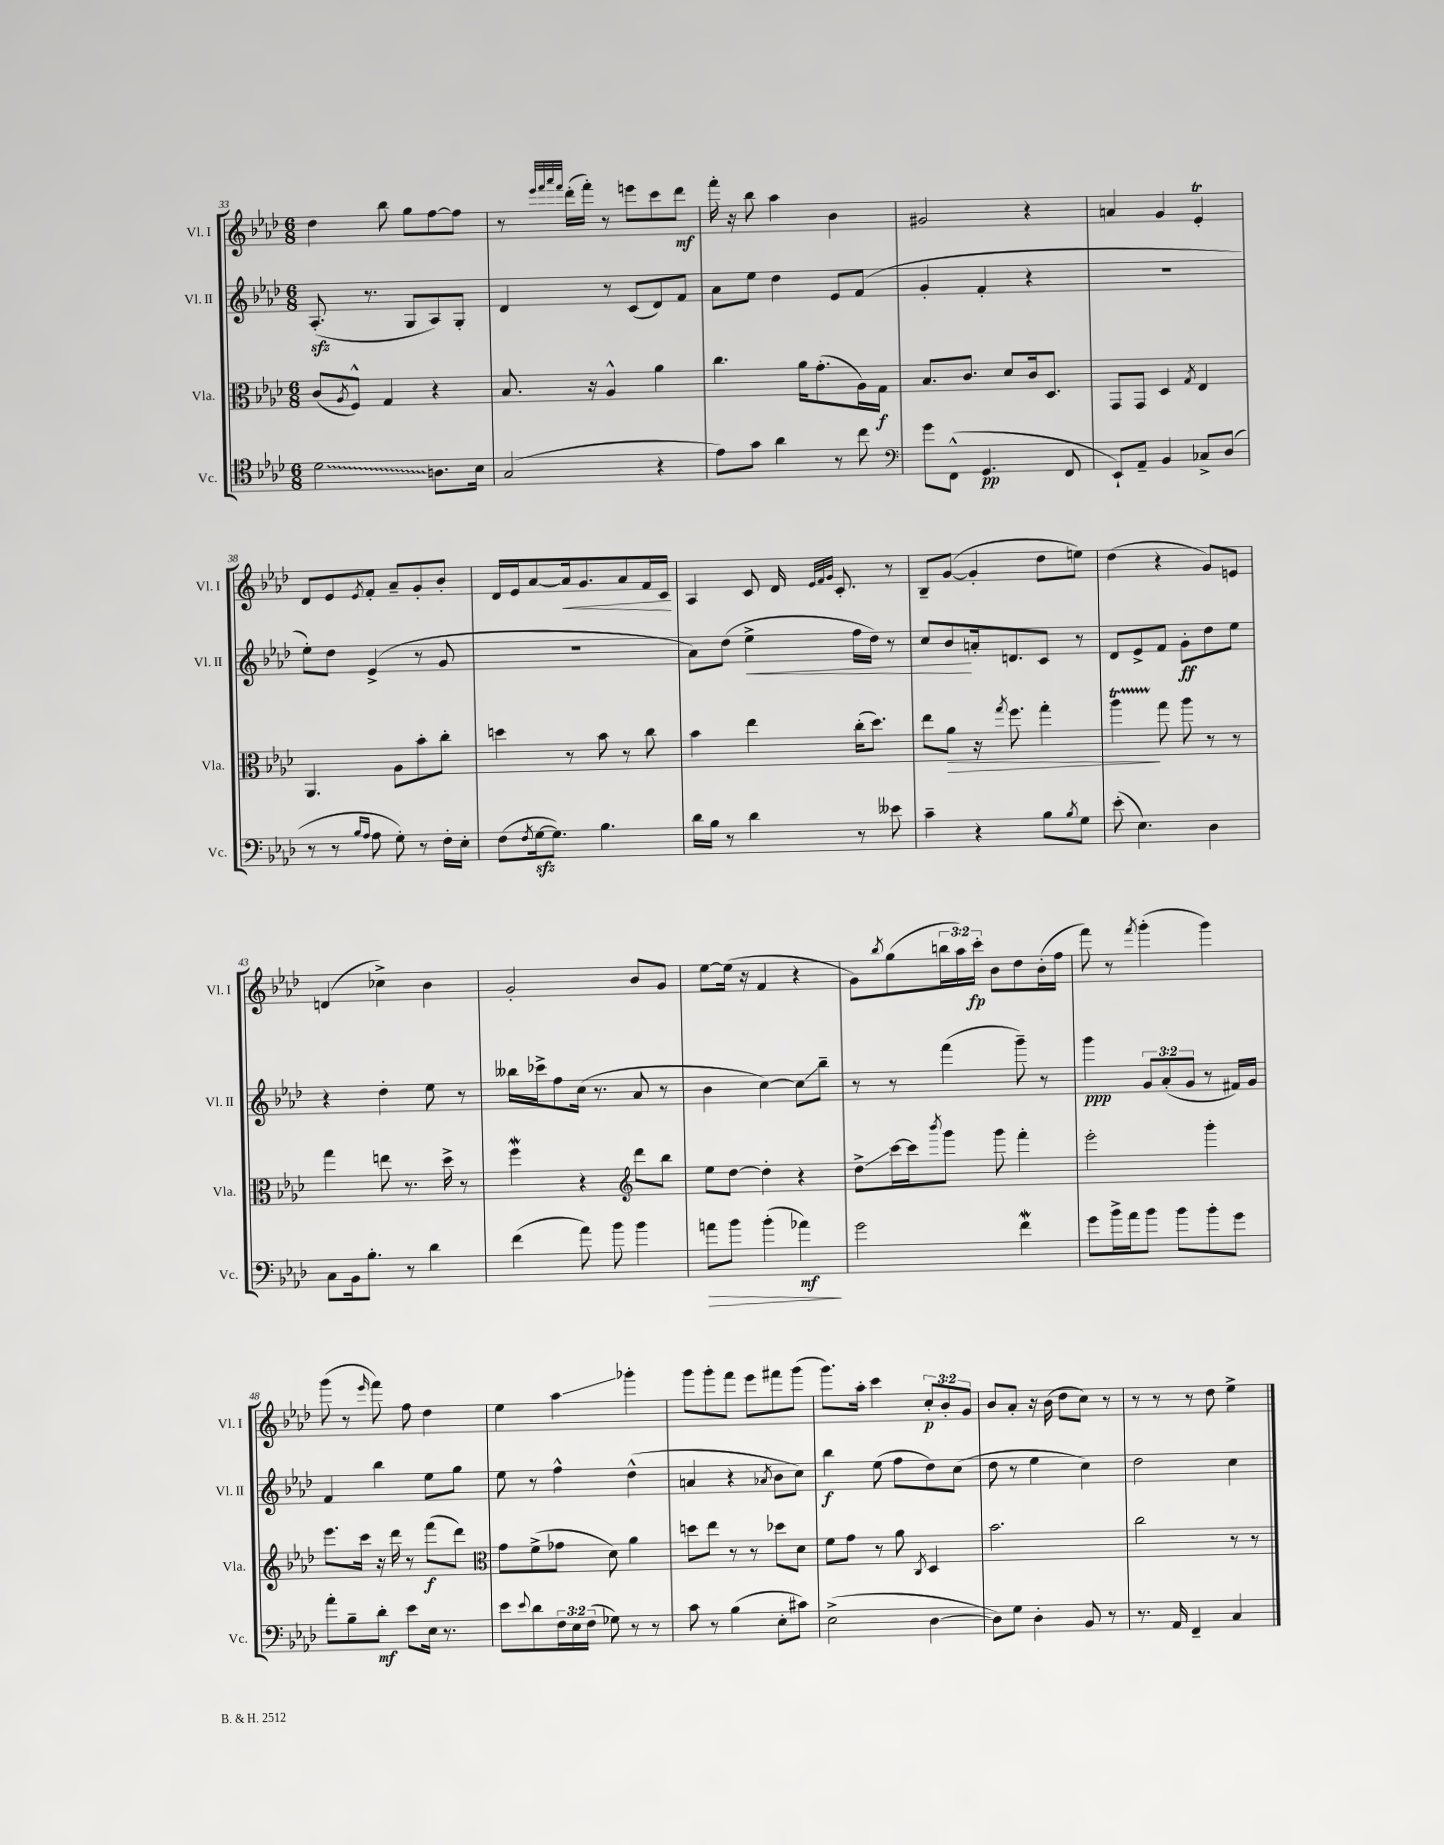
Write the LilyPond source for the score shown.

<<
\new StaffGroup <<
\new Staff = "s0" \with { instrumentName = "Vl. I" shortInstrumentName = "Vl. I" } {
    \clef treble \key aes \major \numericTimeSignature \time 6/8 \override Staff.TupletNumber.text = #tuplet-number::calc-fraction-text
    des''4 bes''8 g''8 f''8~ f''8 |
    r8 \grace { ees'''32 f'''32 aes'''32 f'''32 } des'''16-.( f'''16-.) r8 e'''8 c'''8 des'''8\mf |
    f'''16-. r16 bes''8 aes''4 bes'4 |
    gis'2 r4 |
    a'4 g'4 ees'4-.\trill |
    des'8 ees'8 \acciaccatura { ees'8 } f'8-. aes'8-- g'8-. bes'8-. |
    des'16 ees'16 aes'8~ aes'16\< g'8. aes'8 f'16 c'16\! |
    aes4 c'8 des'16 \grace { ees'32 f'32 g'32 } c'8.-. r8 |
    bes8-- g'8~( g'4-. des''8 e''8) |
    des''4( r4 g'8) e'8 |
    d'4( ces''4->) bes'4 |
    g'2-. bes'8 g'8 |
    ees''8~ ees''16( r16 f'4 r4 |
    g'8) \acciaccatura { bes''8 } g''8( \tuplet 3/2 { b''16 aes''16) c'''16-.\fp } bes'8 des''8 bes'16-.( f''16 |
    f'''8) r8 \acciaccatura { f'''8 } g'''4-.( g'''4) |
    g'''8( r8 \grace { ees'''16 } f'''8) f''8 des''4 |
    ees''4 aes''4\glissando ges'''4-. |
    g'''8 g'''8-. f'''8 ees'''8 fis'''8 g'''8( |
    g'''8.) aes''16-. c'''4 \tuplet 3/2 { c''8-.\p bes'8-. g'8 } |
    bes'8 aes'8-. r16 bes'16( des''8 c''8) r8 |
    r8 r8 r8 des''8 ees''4-> \bar "|." |
}
\new Staff = "s1" \with { instrumentName = "Vl. II" shortInstrumentName = "Vl. II" } {
    \clef treble \key aes \major \numericTimeSignature \time 6/8 \override Staff.TupletNumber.text = #tuplet-number::calc-fraction-text
    aes8.-.\sfz( r8. g8 aes8) g8-. |
    des'4 r8 c'8( des'8) f'8 |
    aes'8 ees''8 des''4 ees'8 f'8( |
    g'4-. f'4-. r4 |
    R2. |
    ees''8-.) des''8 ees'4->( r8 g'8 |
    R2. |
    aes'8) des''8( ees''4->\< f''16 des''16) r8 |
    c''8 bes'8\! a'16-. d'8. c'8 r8 |
    des'8 ees'8-> f'8 g'8-.\ff des''8 ees''8 |
    r4 des''4-. ees''8 r8 |
    beses''16 ces'''16-> f''8 c''16( r8. aes'8 r8 |
    bes'4 c''4~) c''8\glissando bes''8-- |
    r8 r8 f'''4( g'''8--) r8 |
    g'''4\ppp \tuplet 3/2 { g'8 aes'8-.( g'8 } r8 fis'16) g'16 |
    f'4 bes''4 ees''8 g''8 |
    ees''8 r8 f''4-^ des''4-^( |
    a'4 r4 \acciaccatura { aes'8 } bes'8 c''8) |
    bes''4\f ees''8( f''8 des''8) c''8( |
    des''8 r8 ees''4 c''4) |
    des''2 c''4 \bar "|." |
}
\new Staff = "s2" \with { instrumentName = "Vla." shortInstrumentName = "Vla." } {
    \clef alto \key aes \major \numericTimeSignature \time 6/8
    c'8( \acciaccatura { aes8 } f8-^) g4 r4 |
    bes8. r16 aes4-^ aes'4 |
    c''4. aes'16 g'8.-.( aes16) g16\f |
    bes8. c'8. des'8 c'16 des8. |
    g,8 g,8 des4 \acciaccatura { g8 } ees4 |
    aes,4. aes8 bes'8-. c''8-. |
    d''4 r8 bes'8 r8 c''8 |
    bes'4 ees''4 c''16-.( des''8.) |
    ees''8 aes'8\> r16 \acciaccatura { g''8 } f''8. g''4-. |
    aes''4\startTrillSpan\! g''8\stopTrillSpan aes''8 r8 r8 |
    g''4 e''8 r8. des''16-> r8 |
    f''4\mordent r4 \clef treble des'''8 bes''8 |
    ees''8 des''8~ des''4-. r4 |
    des''8->\glissando c'''16~ c'''16 \acciaccatura { bes'''8 } g'''8 g'''8 f'''4-. |
    ees'''2-. g'''4-. |
    ees'''8. c'''16 r16 des'''16 r8 f'''8\f( des'''8) |
    \clef alto g'8 f'8->( ges'8 des'8) aes'4 |
    d''8 ees''8 r8 r8 des''8 des'8 |
    f'8 g'8 r8 aes'8 \acciaccatura { c8 } des4 |
    bes'2. |
    c''2 r8 r8 \bar "|." |
}
\new Staff = "s3" \with { instrumentName = "Vc." shortInstrumentName = "Vc." } {
    \clef tenor \key aes \major \numericTimeSignature \time 6/8 \override Staff.TupletNumber.text = #tuplet-number::calc-fraction-text
    \once \override Glissando.style = #'zigzag des'2\glissando a8. bes16 |
    g2( r4 |
    ees'8) g'8 aes'4 r8 c''8 |
    \clef bass g'8 f,8-^( g,4.\pp f,8 |
    ees,8-!) aes,8-- bes,4 ces8-> des8( |
    r8 r8 \grace { bes16 aes16 } aes8 g8-.) r8 f16-. ees16-. |
    f8( \acciaccatura { f8 } g16~\sfz g8.) bes4. |
    des'16 bes16 r8 des'4 r8 eeses'8 |
    c'4-- r4 bes8 \acciaccatura { bes8 } g8 |
    ees'8-.( ees4.) des4 |
    c8 bes,16 bes8.-. r8 des'4 |
    f'4( aes'8) bes'8 bes'4 |
    a'8\> bes'8 bes'4-.( aes'4\mf\!) |
    g'2 f'4\mordent |
    g'8 bes'16-> aes'16 bes'8 bes'8 bes'8-. g'8 |
    aes'8-. bes8-- des'8-.\mf ees'8 ees16 r8. |
    ees'8 \appoggiatura { ees'8 } des'8 \tuplet 3/2 { f16 ees16 f16( } ges8) r8 r8 |
    c'8 r8 bes4( ees8-. cis'8) |
    ees2->( des4~ |
    des8) g8 des4-. bes,8 r8 |
    r8. aes,16 f,4-- c4 \bar "|." |
}
>>
>>
\layout { \context { \Score currentBarNumber = #33 } }
